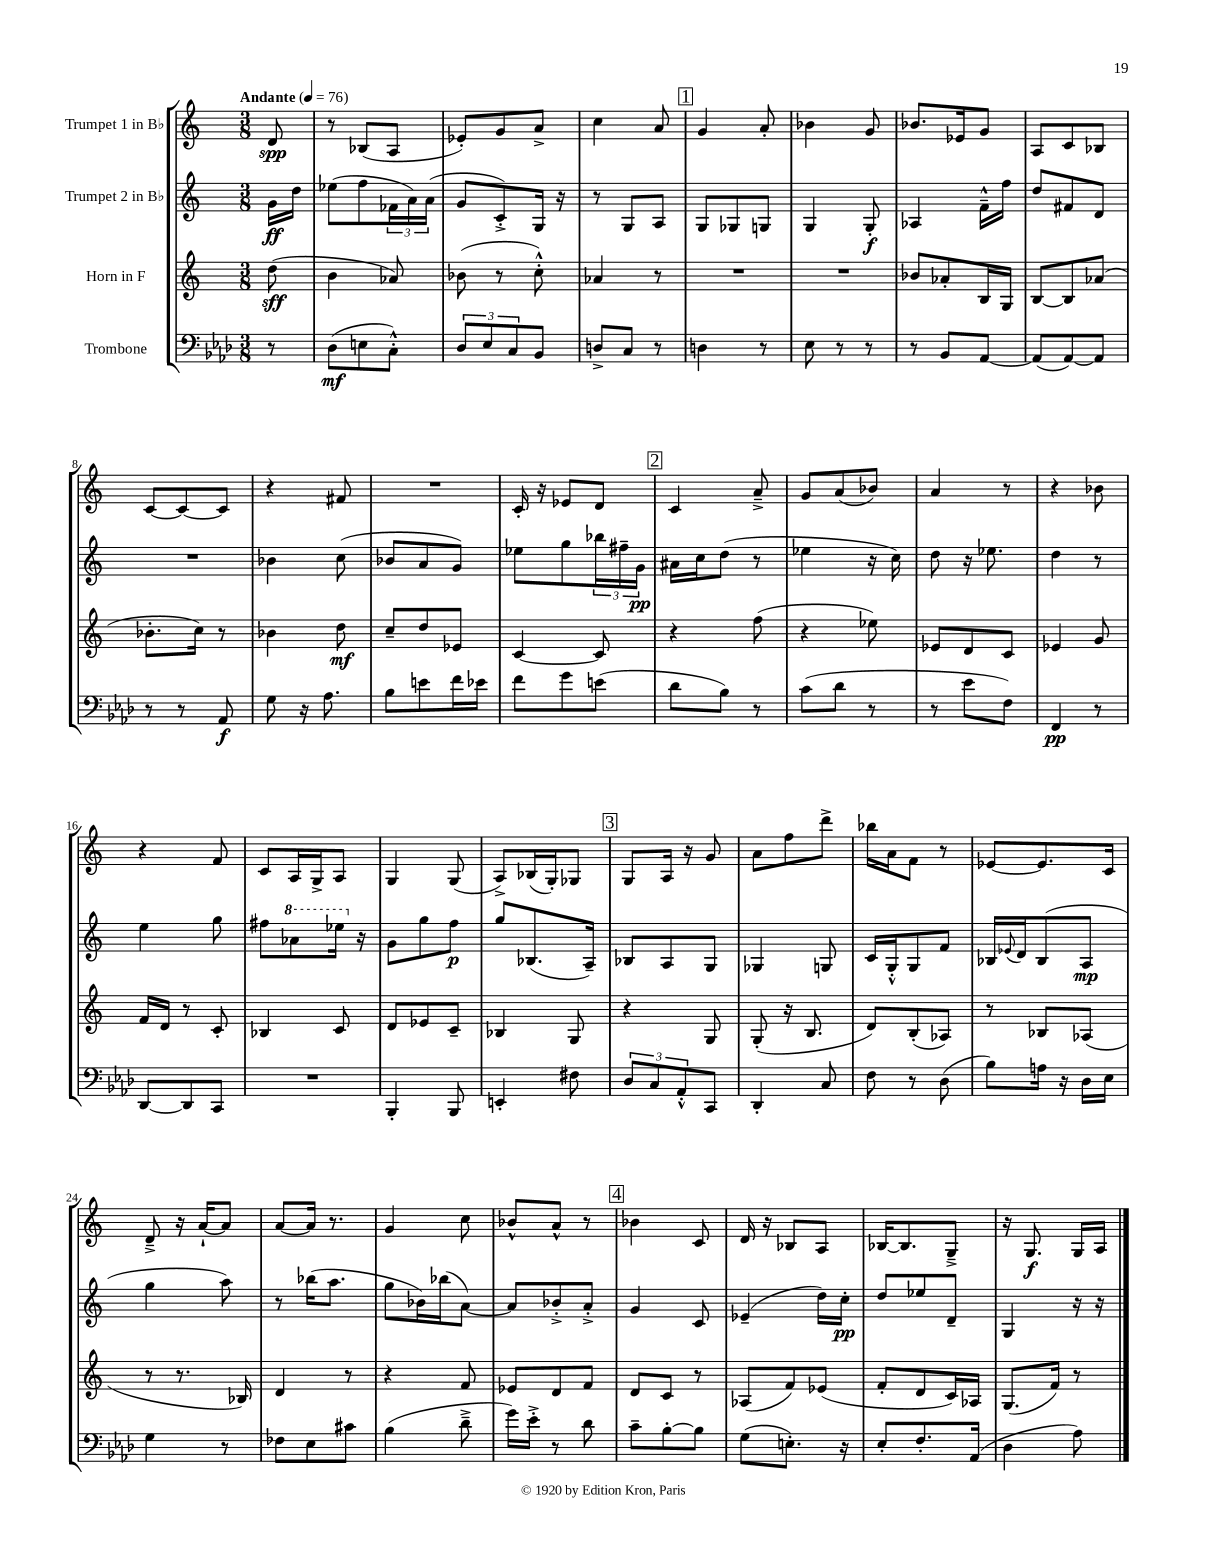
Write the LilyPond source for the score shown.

<<
\new StaffGroup <<
\new Staff = "s0" \with { instrumentName = "Trumpet 1 in Bb" } {
    \clef treble \key c \major \numericTimeSignature \time 3/8 \partial 8 \tempo "Andante" 4 = 76
    d'8\spp |
    r8 bes8( a8 |
    ees'8-.) g'8 a'8-> |
    c''4 a'8 |
    \mark \markup { \box "1" } g'4 a'8-. |
    bes'4 g'8 |
    bes'8. ees'16 g'8 |
    a8 c'8 bes8 |
    c'8~ c'8~ c'8 |
    r4 fis'8 |
    R4. |
    c'16-. r16 ees'8 d'8 |
    \mark \markup { \box "2" } c'4 a'8---> |
    g'8 a'8( bes'8) |
    a'4 r8 |
    r4 bes'8 |
    r4 f'8 |
    c'8 a16 g16-> a8 |
    g4 g8( |
    a8->) bes16( g16-.) ges8 |
    \mark \markup { \box "3" } g8 a16 r16 g'8 |
    a'8 f''8 d'''8-> |
    bes''16 a'16 f'8 r8 |
    ees'8~ ees'8. c'16 |
    d'8---> r16 a'16~-! a'8 |
    a'8~ a'16 r8. |
    g'4 c''8 |
    bes'8-^ a'8-^ r8 |
    \mark \markup { \box "4" } bes'4 c'8 |
    d'16 r16 bes8 a8 |
    bes16~ bes8. g8---> |
    r16 g8.\f g16 a16 \bar "|." |
}
\new Staff = "s1" \with { instrumentName = "Trumpet 2 in Bb" } {
    \clef treble \key c \major \numericTimeSignature \time 3/8 \partial 8
    g'16\ff d''16 |
    ees''8( f''8 \tuplet 3/2 { fes'16 a'16) a'16( } |
    g'8 c'8-.->) g16 r16 |
    r8 g8 a8 |
    \mark \markup { \box "1" } g8 ges8 g8 |
    g4 g8-.\f |
    aes4 f'16---^ f''16 |
    d''8 fis'8 d'8 |
    R4. |
    bes'4 c''8( |
    bes'8 a'8 g'8) |
    ees''8 g''8 \tuplet 3/2 { bes''16 fis''16-- g'16\pp } |
    \mark \markup { \box "2" } ais'16 c''16 d''8( r8 |
    ees''4 r16 c''16) |
    d''8 r16 ees''8. |
    d''4 r8 |
    e''4 g''8 |
    fis''8 \ottava #1 aes''8 ees'''16 \ottava #0 r16 |
    g'8 g''8 f''8\p |
    g''8 bes8.( a16--) |
    \mark \markup { \box "3" } bes8 a8 g8 |
    ges4 g8 |
    c'16 g16-.-^ g8 f'8 |
    bes16 \appoggiatura { ees'8 } d'16 bes8( a8\mp |
    g''4 a''8) |
    r8 bes''16( a''8. |
    g''8 bes'16) bes''16( a'8~) |
    a'8 bes'8-.-> a'8-.-> |
    \mark \markup { \box "4" } g'4 c'8 |
    ees'4--( d''16) c''16-.\pp |
    d''8 ees''8 d'8-- |
    g4 r16 r16 \bar "|." |
}
\new Staff = "s2" \with { instrumentName = "Horn in F" } {
    \clef treble \key c \major \numericTimeSignature \time 3/8 \partial 8
    d''8\sff( |
    b'4 aes'8) |
    bes'8( r8 c''8-.-^) |
    aes'4 r8 |
    \mark \markup { \box "1" } R4. |
    R4. |
    bes'8 aes'8-. b16 g16 |
    b8~ b8 aes'8( |
    bes'8.-. c''16) r8 |
    bes'4 d''8\mf |
    c''8-- d''8 ees'8 |
    c'4~ c'8 |
    \mark \markup { \box "2" } r4 f''8( |
    r4 ees''8) |
    ees'8 d'8 c'8 |
    ees'4 g'8 |
    f'16 d'16 r8 c'8-. |
    bes4 c'8 |
    d'8 ees'8 c'8-- |
    bes4 g8 |
    \mark \markup { \box "3" } r4 g8 |
    g8-.( r16 b8. |
    d'8) b8-.( aes8) |
    r8 bes8 aes8( |
    r8 r8. bes16) |
    d'4 r8 |
    r4 f'8 |
    ees'8 d'8 f'8 |
    \mark \markup { \box "4" } d'8 c'8 r8 |
    aes8( f'8) ees'8( |
    f'8-. d'8 c'16) aes16 |
    g8.( f'16) r8 \bar "|." |
}
\new Staff = "s3" \with { instrumentName = "Trombone" } {
    \clef bass \key aes \major \numericTimeSignature \time 3/8 \partial 8
    r8 |
    des8\mf( e8 c8-.-^) |
    \tuplet 3/2 { des8 ees8 c8 } bes,8 |
    d8-> c8 r8 |
    \mark \markup { \box "1" } d4 r8 |
    ees8 r8 r8 |
    r8 bes,8 aes,8~ |
    aes,8( aes,8~) aes,8 |
    r8 r8 aes,8\f |
    g8 r16 aes8. |
    bes8 e'8 f'16 ees'16 |
    f'8 g'8 e'8( |
    \mark \markup { \box "2" } des'8 bes8) r8 |
    c'8( des'8 r8 |
    r8 ees'8 f8) |
    f,4\pp r8 |
    des,8~ des,8 c,8 |
    R4. |
    bes,,4-. bes,,8 |
    e,4-. fis8 |
    \mark \markup { \box "3" } \tuplet 3/2 { des8 c8 aes,8-.-^ } c,8 |
    des,4-. c8 |
    f8 r8 des8( |
    bes8) a16 r16 des16 ees16 |
    g4 r8 |
    fes8 ees8 cis'8 |
    bes4( des'8---> |
    g'16) ees'16-.-> r8 des'8 |
    \mark \markup { \box "4" } c'8-- bes8~-. bes8 |
    g8( e8.-.) r16 |
    ees8-. f8.-. aes,16( |
    des4 aes8) \bar "|." |
}
>>
>>
